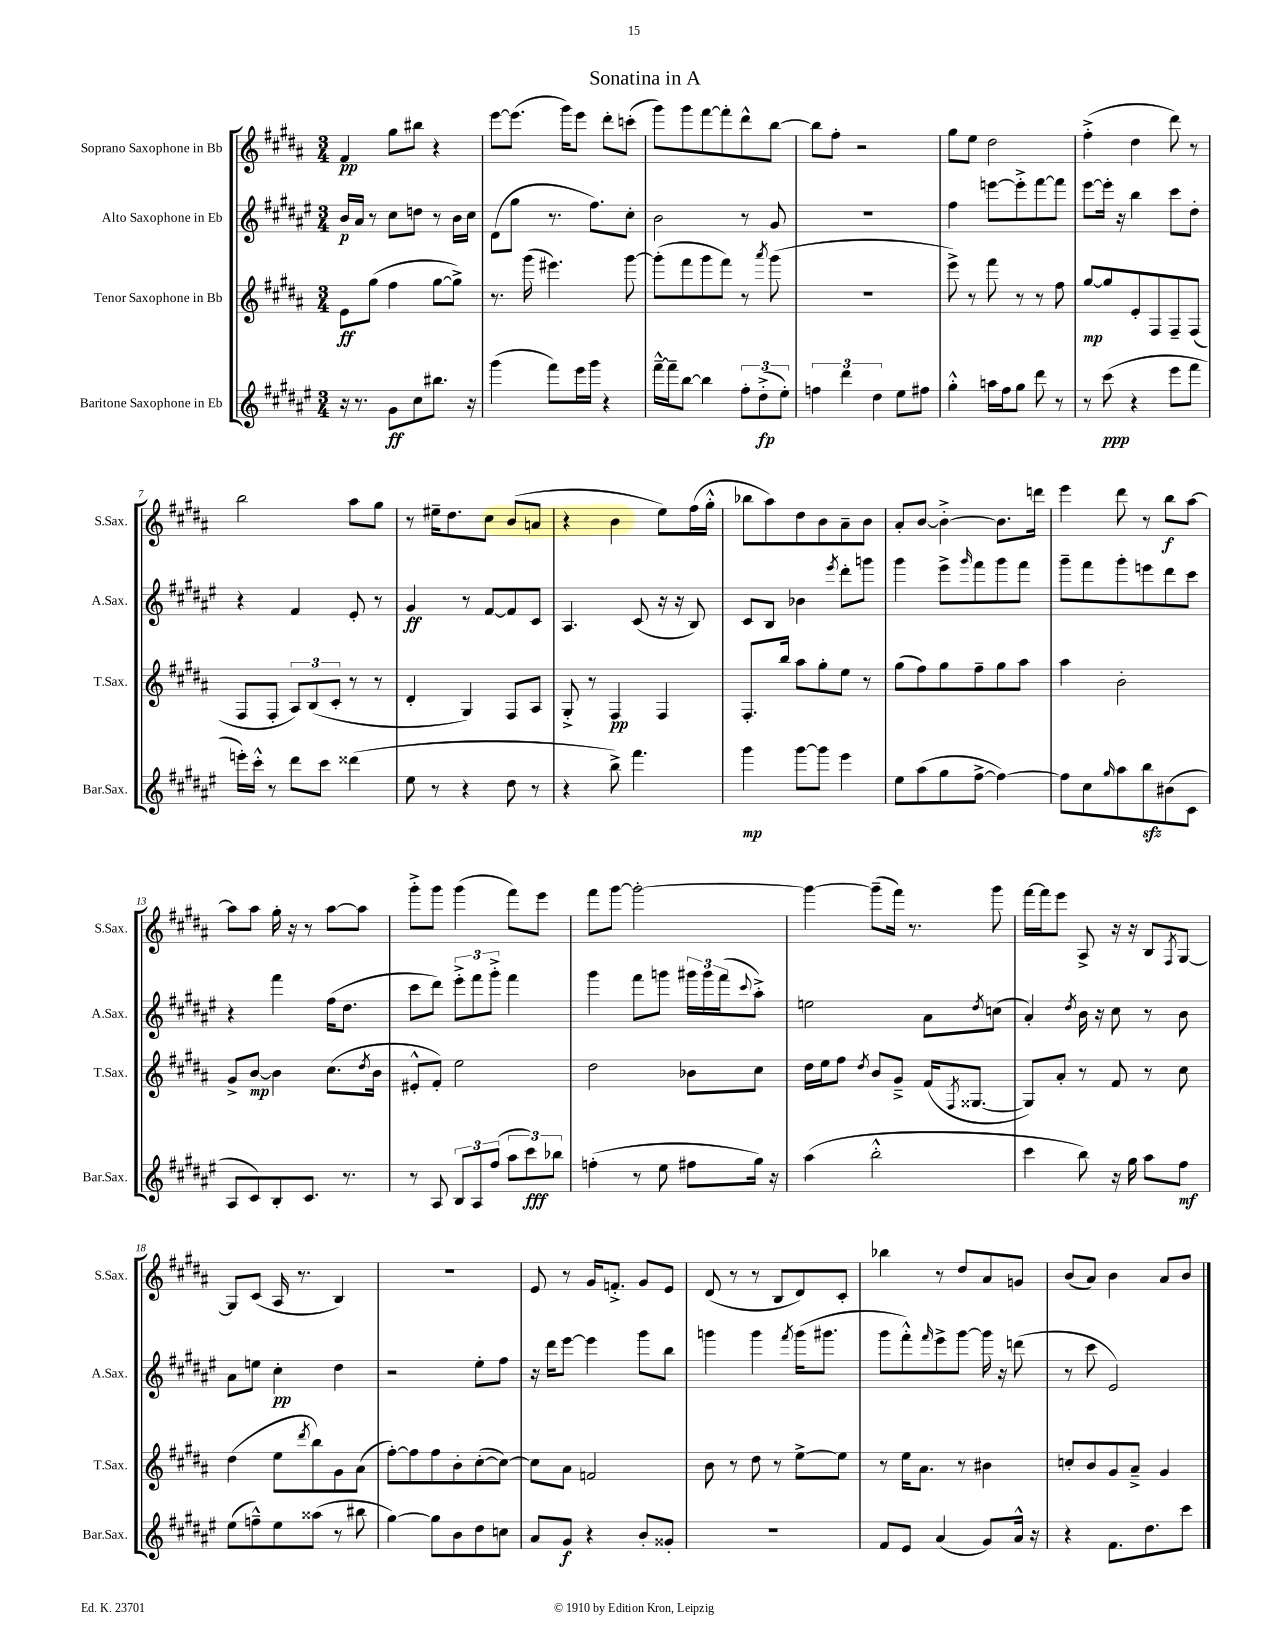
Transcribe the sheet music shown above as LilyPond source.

\header { title = "Sonatina in A" }
<<
\new StaffGroup <<
\new Staff = "s0" \with { instrumentName = "Soprano Saxophone in Bb" shortInstrumentName = "S.Sax." } {
    \clef treble \key b \major \numericTimeSignature \time 3/4
    fis'4\pp gis''8 bis''8 r4 |
    e'''8~ e'''8.( gis'''16) e'''8 dis'''8-. c'''8-.( |
    gis'''8) gis'''8 fis'''8~ fis'''8-. dis'''8-^ b''8~ |
    b''8 fis''8-. r2 |
    gis''8 e''8 dis''2 |
    fis''4-.->( dis''4 dis'''8) r8 |
    b''2 ais''8 gis''8 |
    r8 eis''16-- dis''8. cis''8 b'8( a'8 |
    r4 b'4 e''8) fis''16( gis''16-.-^ |
    bes''8 ais''8) dis''8 b'8 ais'8-- b'8 |
    ais'8-. b'8~ b'4~-.-> b'8. d'''16 |
    e'''4 dis'''8 r8 b''8\f ais''8~ |
    ais''8 ais''8 gis''16-. r16 r8 ais''8~ ais''8 |
    gis'''8-.-> gis'''8 gis'''4( fis'''8) e'''8 |
    fis'''8 gis'''8~ gis'''2~-. |
    gis'''4~ gis'''8--( fis'''16) r8. gis'''8 |
    fis'''16~ fis'''16 e'''8 ais8-> r16 r16 b8 \acciaccatura { fis8 } gis8~ |
    gis8 cis'8( ais16 r8. b4) |
    r2. |
    e'8 r8 gis'16 f'8.-.-> gis'8 e'8 |
    dis'8( r8 r8 b8 dis'8) cis'8-. |
    bes''4 r8 dis''8 ais'8 g'8 |
    b'8( ais'8) b'4 ais'8 b'8 \bar "|." |
}
\new Staff = "s1" \with { instrumentName = "Alto Saxophone in Eb" shortInstrumentName = "A.Sax." } {
    \clef treble \key fis \major \numericTimeSignature \time 3/4
    b'16\p ais'16 r8 cis''8 d''8 r8 b'16 cis''16 |
    dis'8( gis''8 r8. fis''8.) cis''8-. |
    b'2 r8 gis'8 |
    R2. |
    fis''4 e'''8~ e'''8-.-> fis'''8~ fis'''8 |
    eis'''8~ eis'''16-. r16 b''4 cis'''8 dis''8-. |
    r4 fis'4 eis'8-. r8 |
    gis'4\ff r8 fis'8~ fis'8 cis'8 |
    ais4. cis'8( r16 r16 b8) |
    cis'8 b8 bes'4 \acciaccatura { eis'''8 } dis'''8-. g'''8 |
    gis'''4 eis'''8-> \grace { gis'''16 } fis'''8 gis'''8 fis'''8 |
    gis'''8-- fis'''8 gis'''8-. e'''8 dis'''8 cis'''8 |
    r4 fis'''4 fis''16( dis''8. |
    cis'''8 dis'''8) \tuplet 3/2 { eis'''8-.-> fis'''8 gis'''8-.-> } fis'''4 |
    gis'''4 fis'''8 g'''8 \tuplet 3/2 { gis'''16 gis'''16 fis'''16( } \appoggiatura { cis'''8 } ais''8-.->) |
    e''2 ais'8 \acciaccatura { dis''8 } c''8( |
    ais'4-.) \acciaccatura { dis''8 } b'16 r16 cis''8 r8 b'8 |
    ais'8 e''8 cis''4-.\pp dis''4 |
    r2 eis''8-. fis''8 |
    r16 dis'''16 eis'''8~ eis'''4 gis'''8 b''8 |
    g'''4 g'''4 \acciaccatura { fis'''8 } g'''16( gis'''8. |
    gis'''8 fis'''8-.-^) \grace { fis'''16 } eis'''8-> gis'''8~ gis'''16 r16 d'''8( |
    r8 cis'''8 eis'2) \bar "|." |
}
\new Staff = "s2" \with { instrumentName = "Tenor Saxophone in Bb" shortInstrumentName = "T.Sax." } {
    \clef treble \key b \major \numericTimeSignature \time 3/4
    e'8\ff gis''8( fis''4 gis''8~ gis''8->) |
    r8. gis'''16( eis'''4.) gis'''8~ |
    gis'''8-.( fis'''8 gis'''8 fis'''8) r8 \acciaccatura { ais'''8 } gis'''8( |
    R2. |
    e'''8->) r8 fis'''8 r8 r8 fis''8 |
    gis''8~\mp gis''8 e'8-. fis8 fis8-- fis8( |
    fis8 fis8-. \tuplet 3/2 { ais8) b8( cis'8-. } r8 r8 |
    dis'4-. gis4) fis8 ais8 |
    gis8-.-> r8 fis4\pp fis4 |
    fis8.-. b''16 ais''8 gis''8-. e''8 r8 |
    gis''8( fis''8) gis''8 fis''8-- gis''8 ais''8 |
    ais''4 b'2-. |
    gis'8-> b'8~\mp b'4 cis''8.( \acciaccatura { dis''8 } b'16 |
    eis'8-.-^ fis'8-.) e''2 |
    dis''2 bes'8 cis''8 |
    dis''16 e''16 fis''8 \acciaccatura { dis''8 } b'8 gis'8---> fis'16( \acciaccatura { fis8 } gisis8.~ |
    gisis8) ais'8-. r8 fis'8 r8 cis''8 |
    dis''4( e''8 \acciaccatura { dis'''8 } b''8) gis'8 ais'8( |
    fis''8~-.) fis''8 fis''8 b'8-. cis''8~-.( cis''8~) |
    cis''8 ais'8 f'2 |
    b'8 r8 dis''8 r8 e''8~-> e''8 |
    r8 e''16 ais'8. r8 bis'4 |
    c''8-. b'8 gis'8 ais'8---> gis'4 \bar "|." |
}
\new Staff = "s3" \with { instrumentName = "Baritone Saxophone in Eb" shortInstrumentName = "Bar.Sax." } {
    \clef treble \key fis \major \numericTimeSignature \time 3/4
    r16 r8. gis'8\ff cis''8 bis''8. r16 |
    gis'''4( fis'''8) eis'''16 gis'''16 r4 |
    fis'''16~---^ fis'''16-- b''8~ b''4 \tuplet 3/2 { fis''8-. dis''8-.->\fp( eis''8-.) } |
    \tuplet 3/2 { f''4 dis'''4 dis''4 } eis''8 fis''8 |
    gis''4-.-^ a''16 fis''16 gis''8 dis'''8 r8 |
    r8 cis'''8\ppp( r4 eis'''8 fis'''8 |
    e'''16-.) cis'''16-.-^ r8 dis'''8 cis'''8 disis'''4( |
    eis''8 r8 r4 dis''8 r8 |
    r4 b''8->) fis'''4. |
    gis'''4\mp gis'''8~ gis'''8 eis'''4 |
    eis''8 ais''8( gis''8 fis''8~-> fis''4~) |
    fis''8 cis''8 \grace { gis''16 } ais''8 b''8\sfz bis'8( cis'8 |
    ais8 cis'8) b8-. cis'8. r8. |
    r8 ais8 \tuplet 3/2 { b8 ais8 fis''8( } \tuplet 3/2 { ais''8 cis'''8\fff) bes''8 } |
    f''4-.( r8 eis''8 fis''8 gis''16) r16 |
    ais''4( b''2-.-^ |
    cis'''4 b''8) r16 gis''16 ais''8 fis''8\mf |
    eis''8( f''8---^) eis''8 aisis''8( r8 bis''8 |
    gis''4~) gis''8 b'8 dis''8 c''8 |
    ais'8 gis'8\f r4 b'8-. gisis'8-. |
    R2. |
    fis'8 eis'8 ais'4( gis'8) ais'16-^ r16 |
    r4 fis'8. dis''8. cis'''8 \bar "|." |
}
>>
>>
